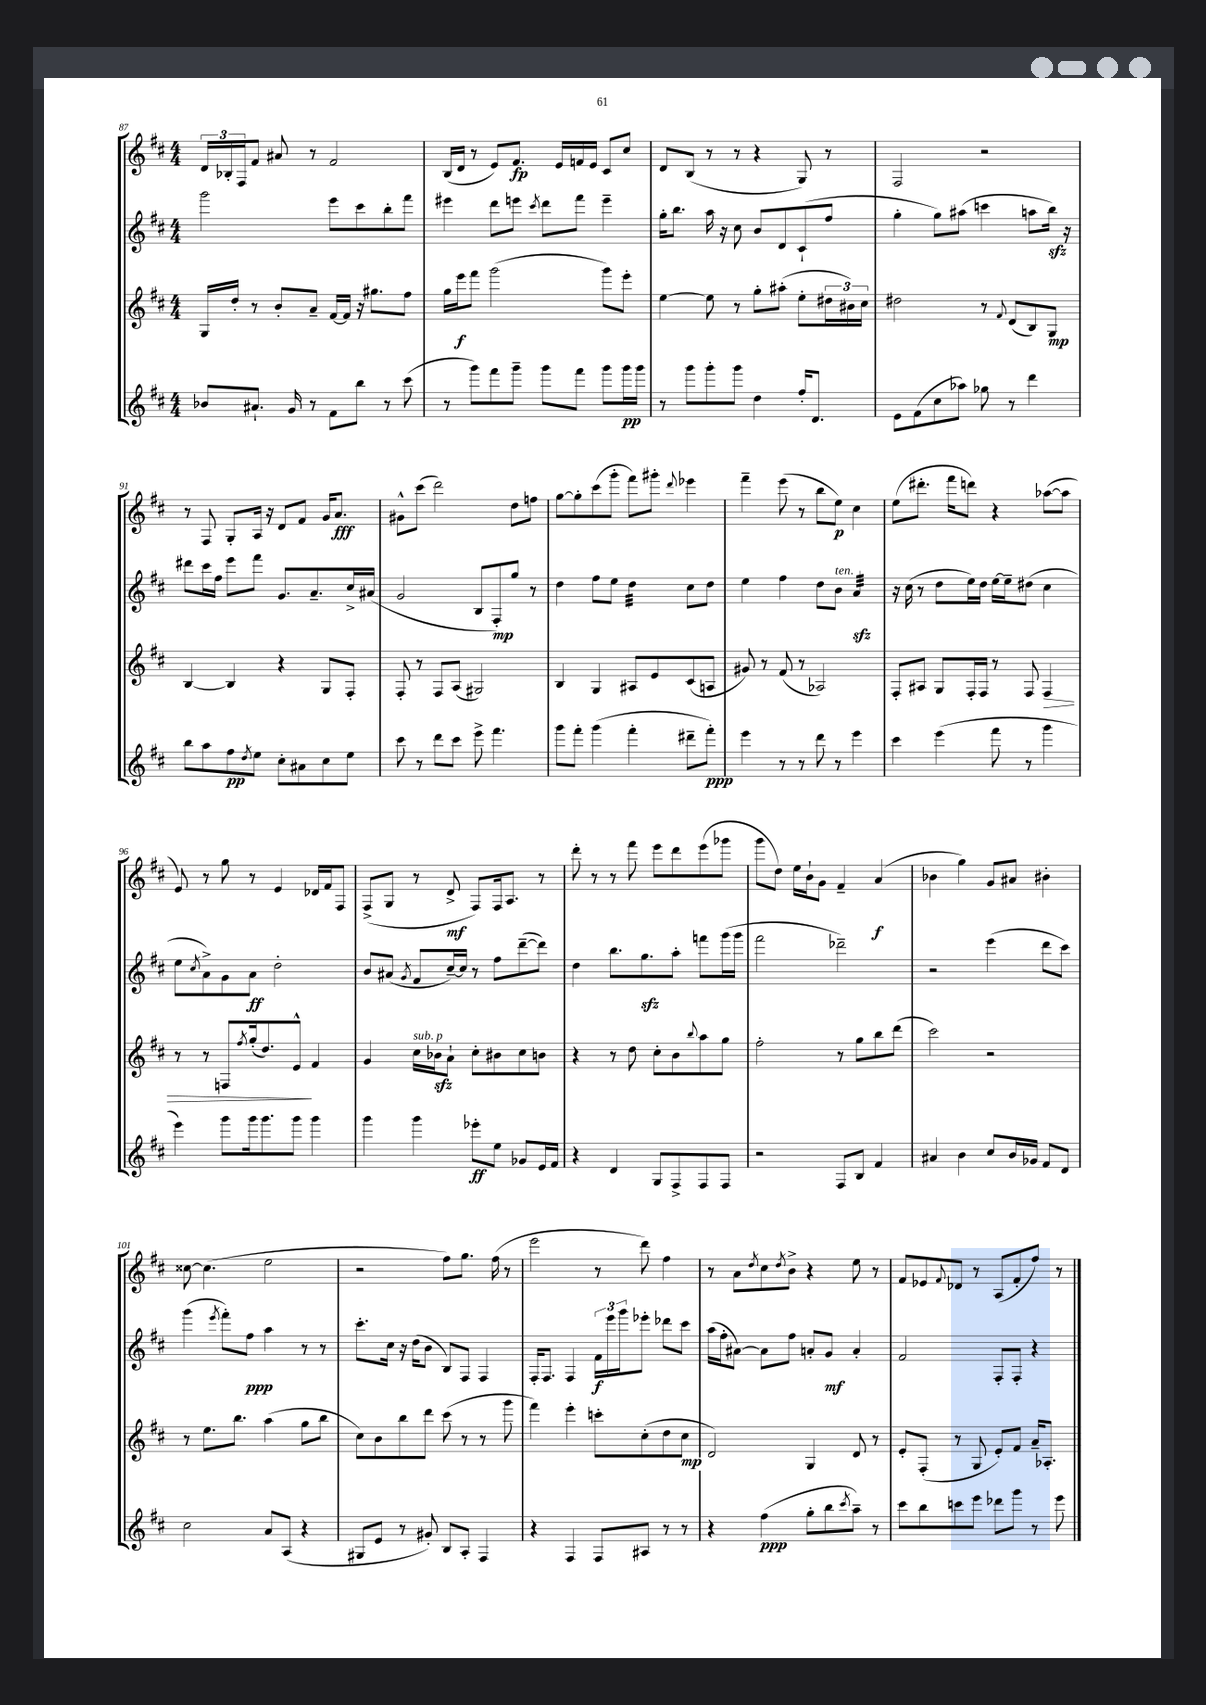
<<
\new StaffGroup <<
\new Staff = "s0" {
    \clef treble \key d \major \numericTimeSignature \time 4/4
    \tuplet 3/2 { d'16 bes16-. fis16 } fis'8 ais'8 r8 fis'2 |
    b16( d'16 r8 e'8) fis'8.\fp e'16 f'16 e'16 cis'8 cis''8 |
    d'8 b8( r8 r8 r4 g8) r8 |
    fis2 r2 |
    r8 fis8 g8-. a16 r16 d'8 fis'8 g'16 a'8.\fff |
    gis'8-^ cis'''8( d'''2) d''8 f''8 |
    g''8~ g''8-. cis'''8( g'''8-. fis'''8) gis'''8-. \appoggiatura { d'''8 } ees'''4 |
    fis'''4-- e'''8( r8 b''8 e''8\p) cis''4 |
    e''8( dis'''8.-. fis'''16 d'''8) r4 aes''8~( aes''8 |
    e'8) r8 g''8 r8 e'4 des'16 fis'16 fis8 |
    fis8->( g8 r8 d'8->\mf fis8) fis16 a8. r8 |
    d'''8-. r8 r8 fis'''8 e'''8 d'''8 e'''8( ges'''8 |
    g'''8 d''8) e''16 b'16-! g'8 fis'4-- a'4\f( |
    bes'4 g''4) g'8 ais'8 bis'4-. |
    cisis''8~ cisis''4.( e''2 |
    r2 fis''8) g''8. fis''16( r8 |
    e'''2 r8 d'''8) fis''4 |
    r8 a'8 \acciaccatura { d''8 } cis''8 \acciaccatura { d''8 } b'8-> r4 e''8 r8 |
    fis'8 ees'8 \appoggiatura { fis'8 } des'8 r8 a8( fis'8-. fis''8) r8 \bar "|." |
}
\new Staff = "s1" {
    \clef treble \key d \major \numericTimeSignature \time 4/4
    g'''2 e'''8 cis'''8 b''8-. fis'''8 |
    eis'''4 d'''8 e'''8 \acciaccatura { cis'''8 } d'''8 fis'''8 e'''4-- |
    g''16-. b''8. a''16 r16 cis''8 b'8 d'8 cis'8-!( fis''8 |
    g''4-. g''8) ais''8( c'''4 a''8 b''16\sfz) r16 |
    dis'''8 cis'''16 fis''16 e'''8 fis'''8 g'8. a'8.-- cis''16-> ais'16( |
    g'2 b8 fis8-.\mp) g''8 r8 |
    d''4 fis''8 e''8 d''4:32 cis''8 d''8 |
    e''4 fis''4 d''8 b'8^\markup { \italic "ten." } a'4:32\sfz |
    r16 cis''16( r8 d''8 e''16) d''16 e''16~ e''16-- dis''8( cis''4 |
    e''8 \acciaccatura { cis''8 } a'8->) g'8 a'8\ff d''2-. |
    b'8 ais'8( \acciaccatura { g'8 } fis'8 cis''16~--) cis''16 r8 fis''8 d'''8~--( d'''8) |
    d''4 b''8. g''8.\sfz a''8-. f'''8 g'''16( g'''16 |
    fis'''2 des'''2--) |
    r2 e'''4( d'''8 cis'''8) |
    g'''4( \acciaccatura { e'''8 } fis'''8-.) fis''8\ppp a''4 r8 r8 |
    cis'''8.-. cis''16 r16 d''16( b'8 b8) fis8 fis4 |
    fis16-. fis8. fis4 \tuplet 3/2 { fis'16\f e'''16 g'''16 } ees'''8-. des'''8 cis'''8 |
    a''16( fis''16-. ais'8~) ais'8 fis''8 a'8-. g'8\mf a'4-. |
    fis'2 fis8-. fis8-. r4 \bar "|." |
}
\new Staff = "s2" {
    \clef treble \key d \major \numericTimeSignature \time 4/4
    g16 d''16-. r8 b'8-. a'8-- fis'16~ fis'16 r16 gis''8. fis''8 |
    g''16 e'''16\f fis'''8 g'''2( g'''8) e'''8-. |
    e''4~ e''8 r8 g''8-. ais''8-.( e''8-. \tuplet 3/2 { dis''16 bis'16) cis''16 } |
    dis''2 r8 \appoggiatura { fis'8 } d'8( b8) g8\mp |
    b4~ b4 r4 g8 fis8-. |
    fis8-. r8 fis8 a8( gis2) |
    b4 g4 ais8 e'8 cis'8( a8 |
    gis'8) r8 fis'8( r8 aes2) |
    fis8-. ais8 g8 fis16-. fis16 r8 fis8 fis4\> |
    r8 r8 f8 \acciaccatura { fis''8 } g''16-.( d''8.) e'8-^\! fis'4 |
    g'4 cis''16^\markup { \italic "sub. p" } bes'16\sfz a'8-! cis''8-. bis'8 cis''8 b'8 |
    r4 r8 d''8 cis''8-. b'8 \appoggiatura { b''8 } a''8 g''8 |
    fis''2-. r8 g''8 b''8 d'''8( |
    cis'''2) r2 |
    r8 e''8. b''8. a''4( g''8 b''8 |
    cis''8) b'8 b''8 d'''8 cis'''8( r8 r8 g'''8 |
    fis'''4) e'''4-. c'''8-. cis''8-.( d''8 cis''8\mp |
    d'2) g4 d'8 r8 |
    e'8-. fis8-.( r8 g8 e'8-.) fis'8 a'16-- aes8.-. \bar "|." |
}
\new Staff = "s3" {
    \clef treble \key d \major \numericTimeSignature \time 4/4
    bes'8 ais'8.-! g'16 r8 fis'8 b''8 r8 cis'''8( |
    r8 g'''8) fis'''8 g'''8-- g'''8 fis'''8 g'''8 g'''16\pp g'''16 |
    r8 g'''8 g'''8-. g'''8 d''4 fis''16-. d'8. |
    e'8 fis'8( cis''8 aes''8) ges''8 r8 d'''4 |
    b''8 a''8 fis''8\pp \acciaccatura { d''8 } e''8 cis''8-. ais'8 cis''8 e''8 |
    cis'''8 r8 d'''8 cis'''8 e'''8-> fis'''4. |
    g'''8 fis'''8-. g'''4( fis'''4-. dis'''8-- fis'''8-.\ppp) |
    e'''4 r8 r8 d'''8 r8 e'''4 |
    cis'''4 e'''4( fis'''8 r8 g'''4 |
    e'''4) g'''8 g'''16 g'''8. g'''8 g'''4 |
    g'''4 g'''4 ees'''8-.\ff e''8 ges'8 e'16 fis'16 |
    r4 d'4 g8 fis8-> fis8 fis8 |
    r2 fis8 b8 fis'4 |
    ais'4 b'4 cis''8 b'16 ges'16 fis'8 d'8 |
    cis''2 a'8 a8( r4 |
    gis8 e'8 r8 gis'8-.) b8 a8-. fis4 |
    r4 fis4 fis8 ais8 r8 r8 |
    r4 fis''4\ppp( g''8-. b''8 \acciaccatura { cis'''8 } a''8--) r8 |
    cis'''8 b''8 c'''8 e'''8 des'''8 g'''8 r8 e'''8 \bar "|." |
}
>>
>>
\layout { \context { \Score currentBarNumber = #87 } }
